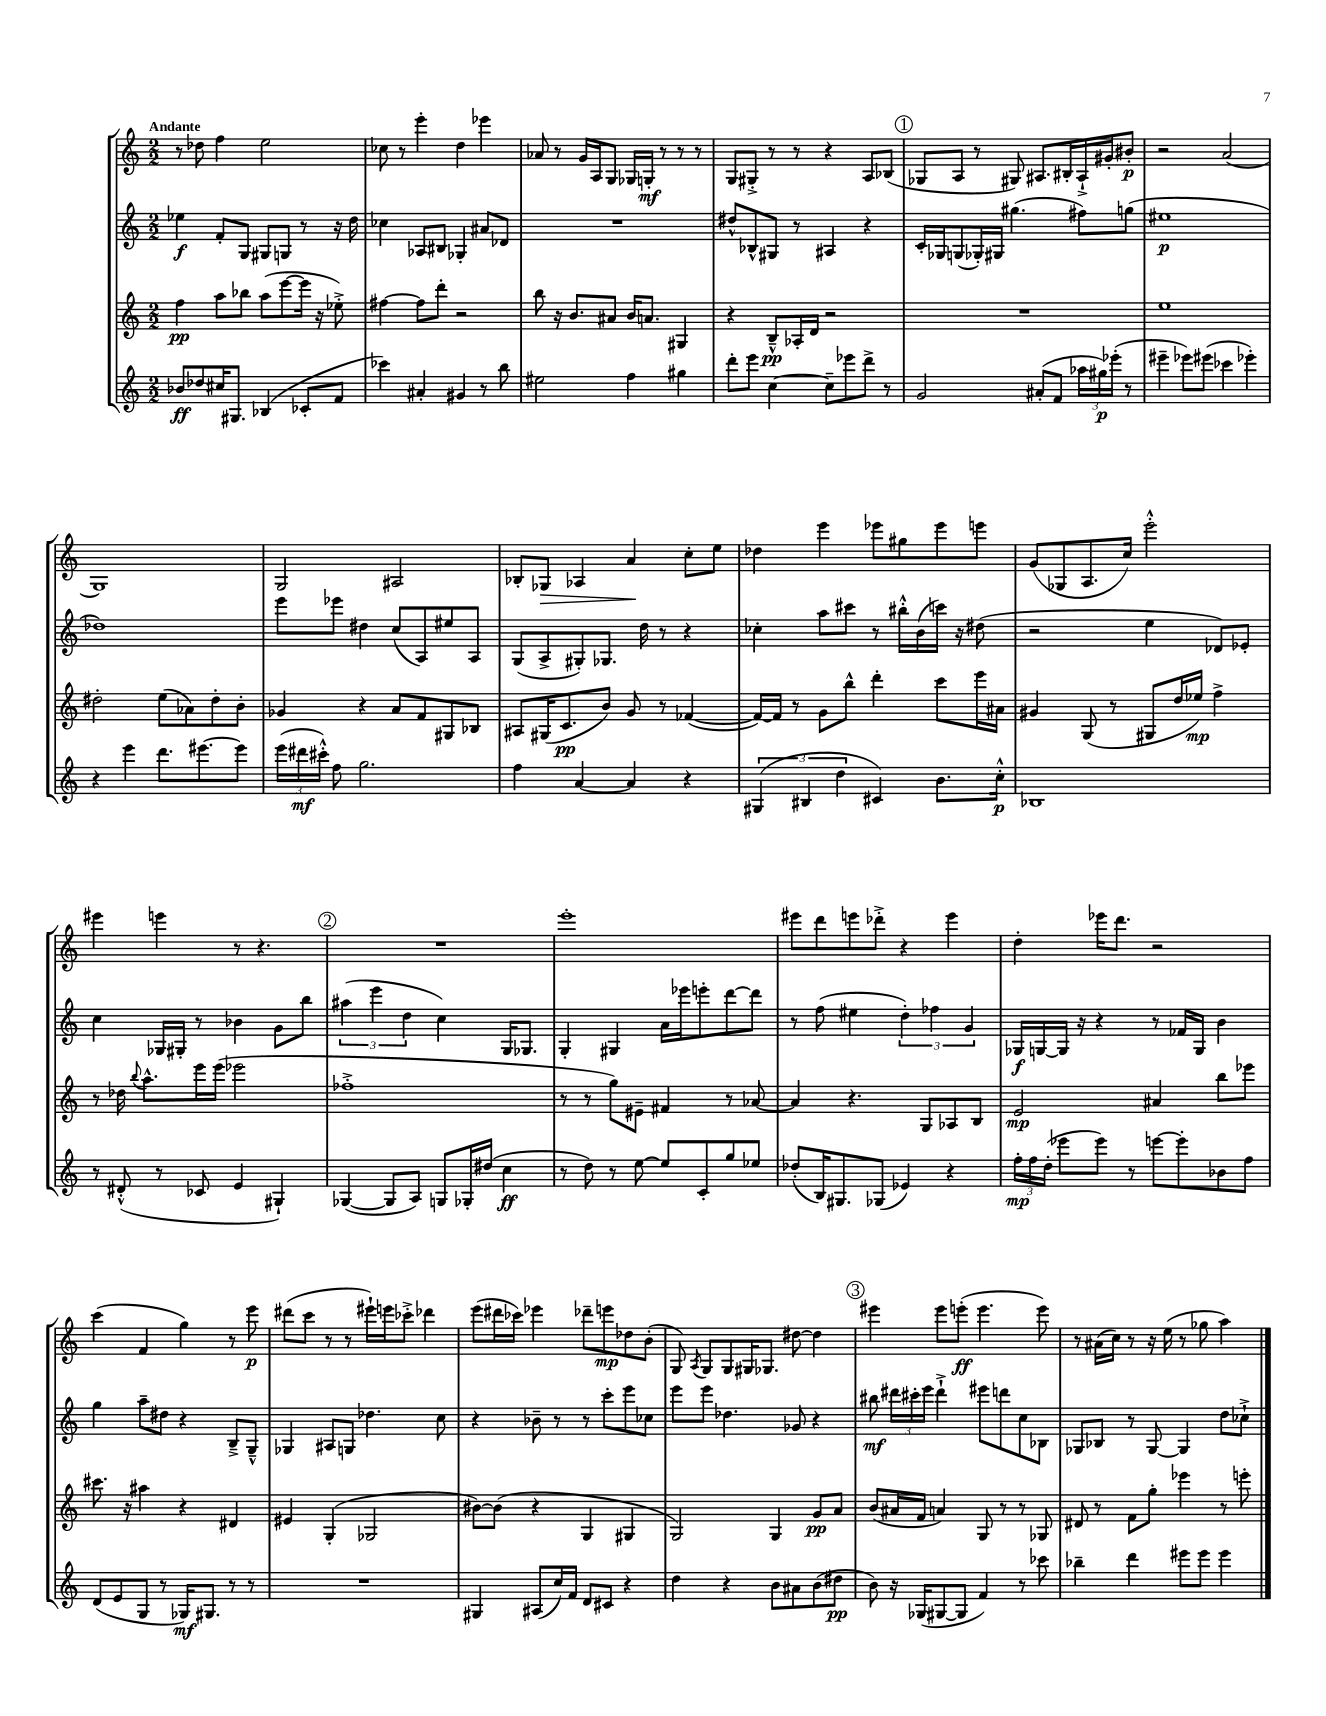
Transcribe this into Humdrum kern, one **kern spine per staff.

**kern	**kern	**kern	**kern
*staff4	*staff3	*staff2	*staff1
*clefG2	*clefG2	*clefG2	*clefG2
*k[]	*k[]	*k[]	*k[]
*M2/2	*M2/2	*M2/2	*M2/2
8b-	4ff	4ee-	8r
8dd-	.	.	8dd-
16cc#	8aa	8f'	4ff
8.G#	.	.	.
.	8bb-	8G	.
(4B-	(8aa	8G#	2ee
.	[8eee	8G	.
8c-'	16eee]	8r	.
.	16r	.	.
8f	8ee-'^)	16r	.
.	.	16dd	.
=	=	=	=
4ccc-)	[4ff#	4cc-	8cc-
.	.	.	8r
4a#'	8ff#]	8A-	4eee'
.	8ddd'	8B#	.
4g#	2r	4G-'	4dd
8r	.	8a#	4eee-
8bb	.	8d-	.
=	=	=	=
2ee#	8bb	1r	8a-
.	16r	.	8r
.	8.b	.	.
.	.	.	16g
.	.	.	16A
.	8a#	.	8G
4ff	16b	.	16G-
.	8.a	.	16G'
.	.	.	8r
4gg#	4G#	.	8r
.	.	.	8r
=	=	=	=
8ddd'	4r	8dd#^^	8G
8eee	.	8B-^^	8G#'^
[4cc	8B~^^	8G#	8r
.	16A-'	8r	8r
.	16d	.	.
8cc~]	2r	4A#	4r
8eee-	.	.	.
8ddd^	.	4r	8A
8r	.	.	(8B-
=	=	=	=
2g	1r	16c'	8G-
.	.	16G-	.
.	.	(8G	8A
.	.	16G-')	8r
.	.	16G#	.
.	.	(4.gg#	8G#)
(8a#'	.	.	8.A#
8f	.	.	.
.	.	.	16B#'
24aa-	.	8ff#)	16A#`^
24gg#)	.	.	.
.	.	.	16g#'
(24eee-'	.	.	.
8r	.	(8gg	8b#'
=	=	=	=
4eee#~	1ee	1ee#	2r
8eee-)	.	.	.
(8eee#	.	.	.
4ccc-	.	.	(2a
4eee-')	.	.	.
=	=	=	=
4r	2dd#'	1dd-)	1G)
4eee	.	.	.
8.ddd	(8ee	.	.
.	8a-)	.	.
[8.eee#	.	.	.
.	8dd#'	.	.
8eee#]	8b'	.	.
=	=	=	=
(24eee	4g-	8eee	2G
24ddd#	.	.	.
24ccc#'^^)	.	.	.
8ff	.	8eee-	.
2.gg	4r	4dd#	.
.	8a	(8cc	2A#
.	8f	8A)	.
.	8G#	8ee#	.
.	8B-	8A	.
=	=	=	=
4ff	8A#	(8G	8B-'
.	(16G#	8A^	8G-
.	8.c	.	.
[4a	.	8G#')	4A-
.	8b)	8.G-	.
4a]	8g	.	4a
.	.	16dd	.
.	8r	8r	.
4r	([4f-	4r	8cc'
.	.	.	8ee
=	=	=	=
(6G#	16f-_)	4cc-'	4dd-
.	16f-]	.	.
.	8r	.	.
6B#	.	.	.
.	8g	8aa	4eee
6dd	.	.	.
.	8bb^^	8ccc#	.
4c#)	4ddd'	8r	8eee-
.	.	16bb#'^^	8gg#
.	.	(16b	.
8.b	8ccc	16ccc)	8eee-
.	.	16r	.
.	16eee	(8dd#	8eee
16cc'^^	16a#	.	.
=	=	=	=
1B-	4g#	2r	(8g
.	.	.	8G-
.	(8G	.	8.A
.	8r	.	.
.	.	.	16cc)
.	8G#	4ee	2eee'^^
.	16dd	.	.
.	16ee-)	.	.
.	4ff^	8d-)	.
.	.	8e-'	.
=	=	=	=
8r	8r	4cc	4eee#
(8d#'^^	16dd-	.	.
.	8qqbb	.	.
.	8.aa^^	.	.
8r	.	16G-	4eee
.	.	16G#'	.
8c-	16eee	8r	.
.	(16eee	.	.
4e	2eee-	4b-	8r
.	.	.	4.r
4G#`)	.	8g	.
.	.	8bb	.
=	=	=	=
([4G-	1ff-'^	(6aa#	1r
.	.	6eee	.
8G-]	.	.	.
.	.	6dd	.
8A)	.	.	.
8G	.	4cc)	.
16G-'	.	.	.
(16dd#	.	.	.
4cc	.	16G	.
.	.	8.G-	.
=	=	=	=
8r	8r	4G'	1eee'
8dd)	8r	.	.
8r	8gg)	4G#	.
[8ee	8e#~	.	.
8ee]	4f#	16a	.
.	.	16eee-	.
8c'	.	8eee'	.
8gg	8r	[8ddd	.
8ee-	[8a-	8ddd]	.
=	=	=	=
(8dd-'	4a-]	8r	8eee#
16B)	.	(8ff	8ddd
8.G#	.	.	.
.	4.r	4ee#	8eee
(8G-	.	.	8ddd-'^
4e-)	.	6dd')	4r
.	8G	.	.
.	.	6ff-	.
4r	8A-	.	4eee
.	.	6g	.
.	8B	.	.
=	=	=	=
24ff'	2e	16G-	4dd'
24ff	.	.	.
.	.	[16G	.
(24dd'	.	.	.
8eee-	.	16G]	.
.	.	16r	.
8eee-)	.	4r	16eee-
.	.	.	8.ddd
8r	.	.	.
[8eee	4a#	8r	2r
8eee']	.	16f-	.
.	.	16G	.
8b-	8bb	4b	.
8ff	8eee-	.	.
=	=	=	=
(8d	8.ccc#	4gg	(4ccc
8e	.	.	.
.	16r	.	.
8G	4aa#	8aa~	4f
8r	.	8dd#	.
16G-)	4r	4r	4gg)
8.G#	.	.	.
8r	4d#	8B~^	8r
8r	.	8G~^^	8eee
=	=	=	=
1r	4e#	4G-	(8ddd#
.	.	.	8ccc
.	(4G'	8A#	8r
.	.	8G	8r
.	2G-	4.dd-	16eee#`)
.	.	.	16eee
.	.	.	8ccc-'^
.	.	.	4ddd-
.	.	8cc	.
=	=	=	=
4G#	[8b#)	4r	(8eee
.	(8b#]	.	16ddd#
.	.	.	16ccc-)
(8A#	4r	8b-~	4eee-
16cc)	.	8r	.
16f	.	.	.
8d	4G	8r	8ddd-~
8c#	.	8ccc'	8eee
4r	4G#	8eee	8dd-
.	.	8cc-	(8b'
=	=	=	=
4dd	2G)	8eee	8G)
.	.	.	8qA
.	.	8eee	8G
4r	.	4.dd-	8G
.	.	.	16G#
.	.	.	8.G-
8b	4G	.	.
8a#	.	8g-	[8dd#
(8b	8g	4r	4dd#]
8dd#	8a	.	.
=	=	=	=
8b)	(8b	8bb#	4eee#
16r	16a#	24ddd#	.
.	.	24ccc#'	.
(16G-	16f	.	.
.	.	24eee	.
[8G#	4a)	4ddd#`^	8eee#
8G#]	.	.	(8eee'
4f)	8G	8eee#	4.eee
.	8r	8ddd	.
8r	8r	8cc	.
8ccc-	8G-	8B-	8eee)
=	=	=	=
4bb-~	8d#	8G-	8r
.	8r	8B-	(16a#
.	.	.	16cc)
4ddd	8f	8r	8r
.	8gg'	[8G-	16r
.	.	.	(16ee
8eee#	4eee-	4G-]	8r
8eee#	.	.	8gg-
4eee#	8r	8dd	4aa)
.	8eee'	8cc-`^	.
==	==	==	==
*-	*-	*-	*-
